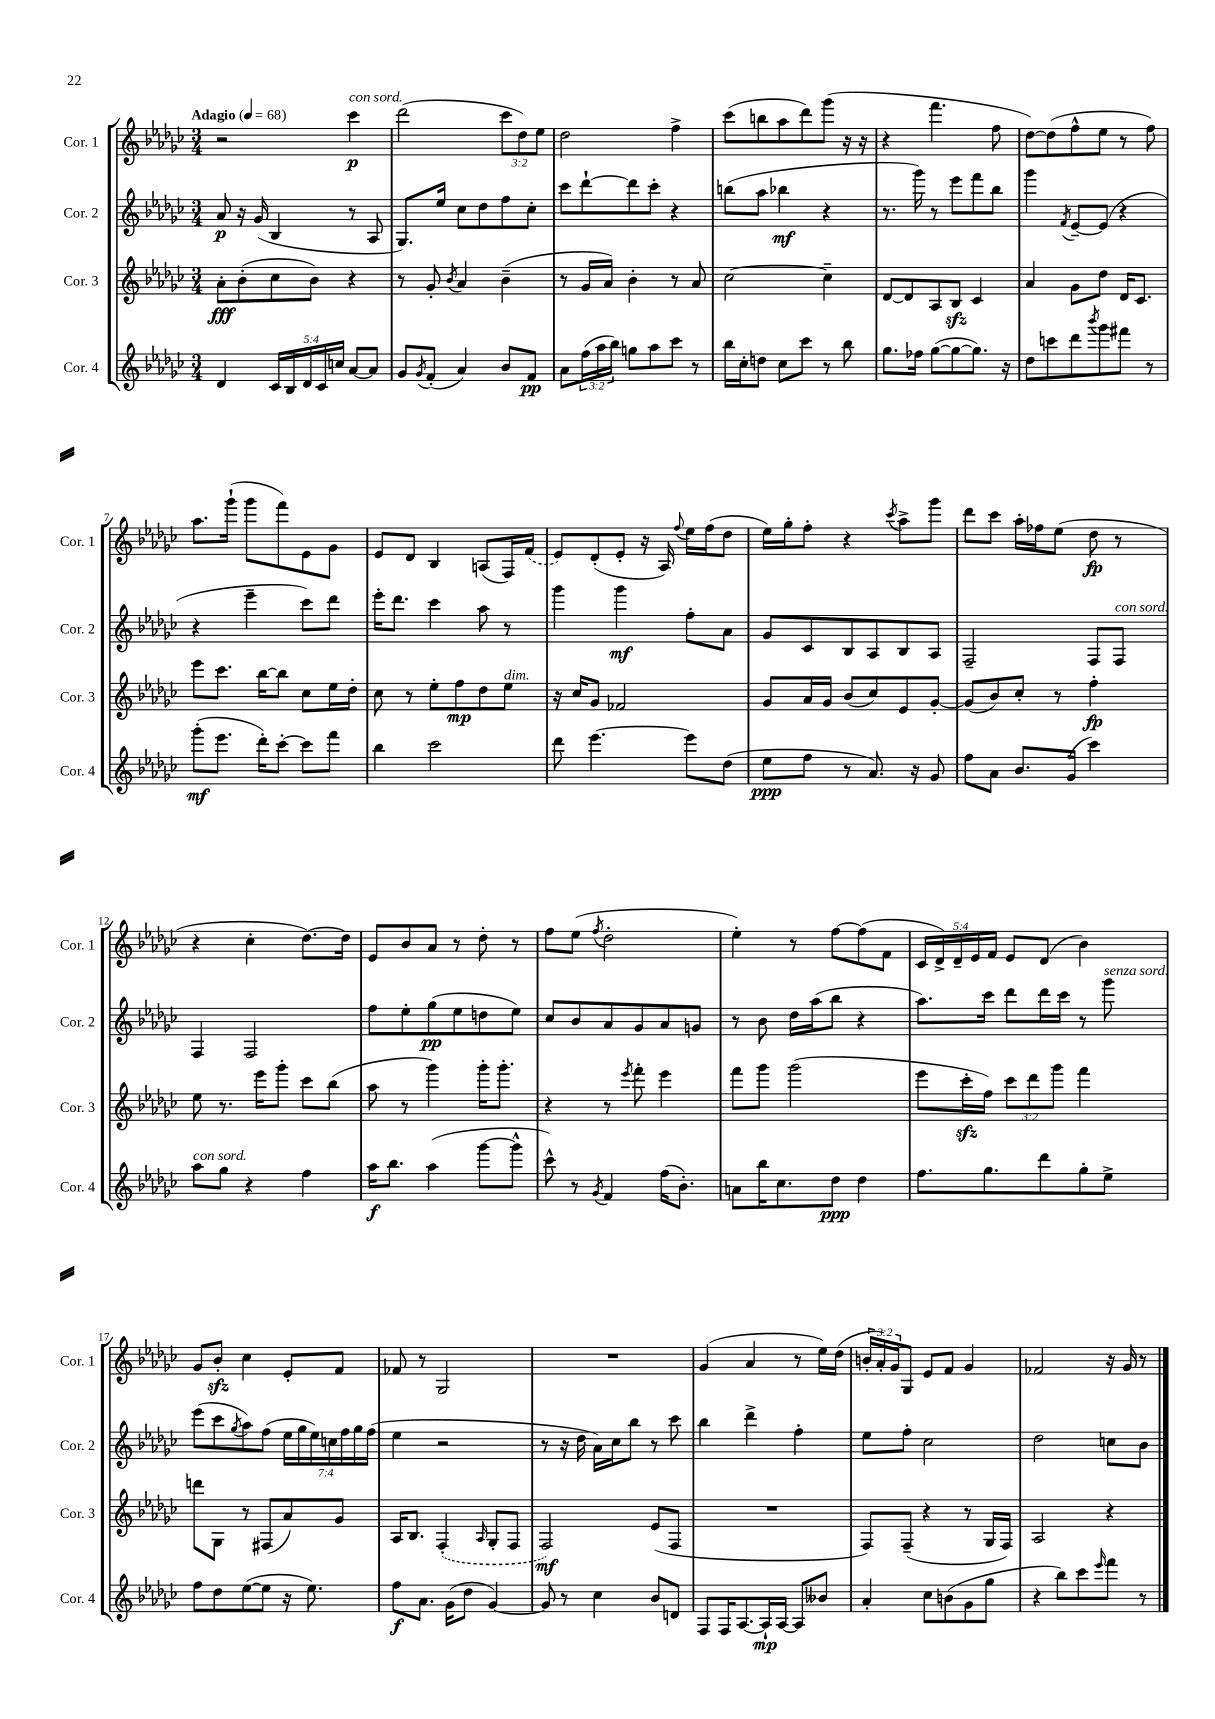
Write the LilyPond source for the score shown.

<<
\new StaffGroup <<
\new Staff = "s0" \with { instrumentName = "Cor. 1" shortInstrumentName = "Cor. 1" } {
    \clef treble \key ges \major \numericTimeSignature \time 3/4 \override Staff.TupletNumber.text = #tuplet-number::calc-fraction-text \tempo "Adagio" 4 = 68
    r2 ces'''4\p^\markup { \italic "con sord." } |
    des'''2( \tuplet 3/2 { ces'''8 des''8) ees''8 } |
    des''2 f''4-> |
    ces'''8( b''8 aes''8 des'''8) ges'''8( r16 r16 |
    r4 f'''4. f''8 |
    des''8~) des''8( f''8-^ ees''8 r8 f''8) |
    aes''8. ges'''16-!( ges'''8 f'''8) ees'8 ges'8 |
    ees'8 des'8 bes4 a8( f16) \once \slurDashed f'16( |
    ees'8) des'8-.( ees'8-. r16 aes16) \appoggiatura { f''8 } ees''16 f''16( des''8 |
    ees''16) ges''16-. f''8-. r4 \acciaccatura { ces'''8 } aes''8-> ges'''8 |
    des'''8 ces'''8 aes''16-. fes''16 ees''8( des''8\fp r8 |
    r4 ces''4-. des''8.~) des''16 |
    ees'8 bes'8 aes'8 r8 des''8-. r8 |
    f''8 ees''8( \acciaccatura { f''8 } des''2-. |
    ees''4-.) r8 f''8~ f''8( f'8 |
    \tuplet 5/4 { ces'16 des'16->) des'16-- ees'16 f'16 } ees'8 des'8( bes'4) |
    ges'8 bes'8-.\sfz ces''4 ees'8-. f'8 |
    fes'8 r8 ges2 |
    R2. |
    ges'4( aes'4 r8 ees''16) des''16( |
    \tuplet 3/2 { b'16-. aes'16-.) ges'16 } ges8 ees'8 f'8 ges'4 |
    fes'2 r16 ges'16 r8 \bar "|." |
}
\new Staff = "s1" \with { instrumentName = "Cor. 2" shortInstrumentName = "Cor. 2" } {
    \clef treble \key ges \major \numericTimeSignature \time 3/4 \override Staff.TupletNumber.text = #tuplet-number::calc-fraction-text
    aes'8\p r16 ges'16( bes4 r8 aes8 |
    ges8.) ees''16 ces''8 des''8 f''8 ces''8-. |
    ces'''8 des'''8~-! des'''8 ces'''8-. r4 |
    b''8( aes''8 bes''4\mf r4 |
    r8. ges'''16) r8 ees'''8 f'''8 bes''8 |
    ges'''4 \acciaccatura { f'8 } ees'8~-- ees'8( r4 |
    r4 ees'''4-- ces'''8) des'''8 |
    ees'''16-. des'''8. ces'''4 aes''8 r8 |
    ges'''4 ges'''4\mf f''8-. aes'8 |
    ges'8 ces'8 bes8 aes8 bes8 aes8 |
    f2-- f8 f8^\markup { \italic "con sord." } |
    f4 f2 |
    f''8 ees''8-. ges''8\pp( ees''8 d''8 ees''8) |
    ces''8 bes'8 aes'8 ges'8 aes'8 g'8 |
    r8 bes'8 des''16 aes''16( bes''8 r4 |
    aes''8.) ces'''16 des'''8 des'''16 ces'''16 r8 ges'''8^\markup { \italic "senza sord." } |
    ees'''8( ces'''8 \acciaccatura { ges''8 } aes''8) f''8( \tuplet 7/4 { ees''16 ges''16 ees''16) c''16 f''16 ges''16 f''16( } |
    ees''4 r2 |
    r8 r16 des''16 aes'16) ces''16 bes''8 r8 ces'''8 |
    bes''4 des'''4-> f''4-. |
    ees''8 f''8-. ces''2 |
    des''2 c''8 bes'8 \bar "|." |
}
\new Staff = "s2" \with { instrumentName = "Cor. 3" shortInstrumentName = "Cor. 3" } {
    \clef treble \key ges \major \numericTimeSignature \time 3/4 \override Staff.TupletNumber.text = #tuplet-number::calc-fraction-text
    aes'8-.\fff bes'8-.( ces''8 bes'8) r4 |
    r8 ges'8-. \acciaccatura { bes'8 } aes'4 bes'4--( |
    r8 ges'16 aes'16) bes'4-. r8 aes'8 |
    ces''2~ ces''4-- |
    des'8~ des'8 aes8 bes8\sfz ces'4 |
    aes'4 ges'8 des''8 des'16 ces'8. |
    ees'''8 ces'''8. bes''16~ bes''8 ces''8 ees''16 des''16-. |
    ces''8 r8 ees''8-. f''8\mp des''8 ees''8^\markup { \italic "dim." } |
    r16 ces''16 ges'8 fes'2 |
    ges'8 aes'16 ges'16 bes'8( ces''8) ees'8 ges'8~-. |
    ges'8( bes'8) ces''8-. r8 f''4-.\fp |
    ees''8 r8. ees'''16 ges'''8-. ces'''8 bes''8( |
    aes''8 r8 ges'''4) ges'''16-. ges'''8.-. |
    r4 r8 \acciaccatura { ees'''8 } f'''8-. ees'''4 |
    f'''8 ges'''8 ges'''2( |
    ees'''8 ces'''16-.\sfz f''16) \tuplet 3/2 { ces'''8 des'''8 ges'''8 } f'''4 |
    d'''8 ges8 r8 fis8( aes'8) ges'8 |
    aes16 bes8. \once \slurDashed f4-.( \grace { aes16 } ges8-. f8 |
    f2\mf) ees'8( f8 |
    R2. |
    f8) f8--( r4 r8 ges16 f16) |
    aes2 r4 \bar "|." |
}
\new Staff = "s3" \with { instrumentName = "Cor. 4" shortInstrumentName = "Cor. 4" } {
    \clef treble \key ges \major \numericTimeSignature \time 3/4 \override Staff.TupletNumber.text = #tuplet-number::calc-fraction-text
    des'4 \tuplet 5/4 { ces'16 bes16 des'16 ces'16 c''16 } aes'8~ aes'8 |
    ges'8 \acciaccatura { ges'8 } f'8-.( aes'4) bes'8 f'8\pp |
    aes'8 \tuplet 3/2 { f''16( aes''16 bes''16) } g''8 aes''8 ces'''8 r8 |
    bes''16 ces''16-. d''8 ces''8 ces'''8 r8 bes''8 |
    ges''8. fes''16 ges''8~( ges''8~ ges''8.) r16 |
    des''8 c'''8 des'''8 \acciaccatura { bes'''8 } ges'''8 fis'''8 r8 |
    ges'''8-.\mf( ees'''8. des'''16-.) ces'''8~-. ces'''8 f'''8 |
    bes''4 ces'''2 |
    des'''8 ees'''4.~ ees'''8 des''8( |
    ees''8\ppp f''8 r8 aes'8.) r16 ges'8 |
    f''8 aes'8 bes'8. ges'16( ces'''4) |
    aes''8^\markup { \italic "con sord." } ges''8 r4 f''4 |
    aes''16\f bes''8. aes''4( ges'''8~ ges'''8-^ |
    ces'''8-^) r8 \acciaccatura { ges'8 } f'4 f''16( bes'8.-.) |
    a'8 bes''16 ces''8. des''8\ppp des''4 |
    f''8. ges''8. des'''8 ges''8-. ees''8-> |
    f''8 des''8 ees''8~( ees''8 r16 ees''8.) |
    f''8\f aes'8. ges'16( des''8 ges'4~) |
    ges'8 r8 ces''4 bes'8 d'8 |
    f8 f16 aes8.~ aes16-!\mp aes16~ aes8 beses'8 |
    aes'4-. ces''8 b'8( ges'8 ges''8 |
    r4 bes''8) ces'''8 \grace { ees'''16 } f'''8 r8 \bar "|." |
}
>>
>>
